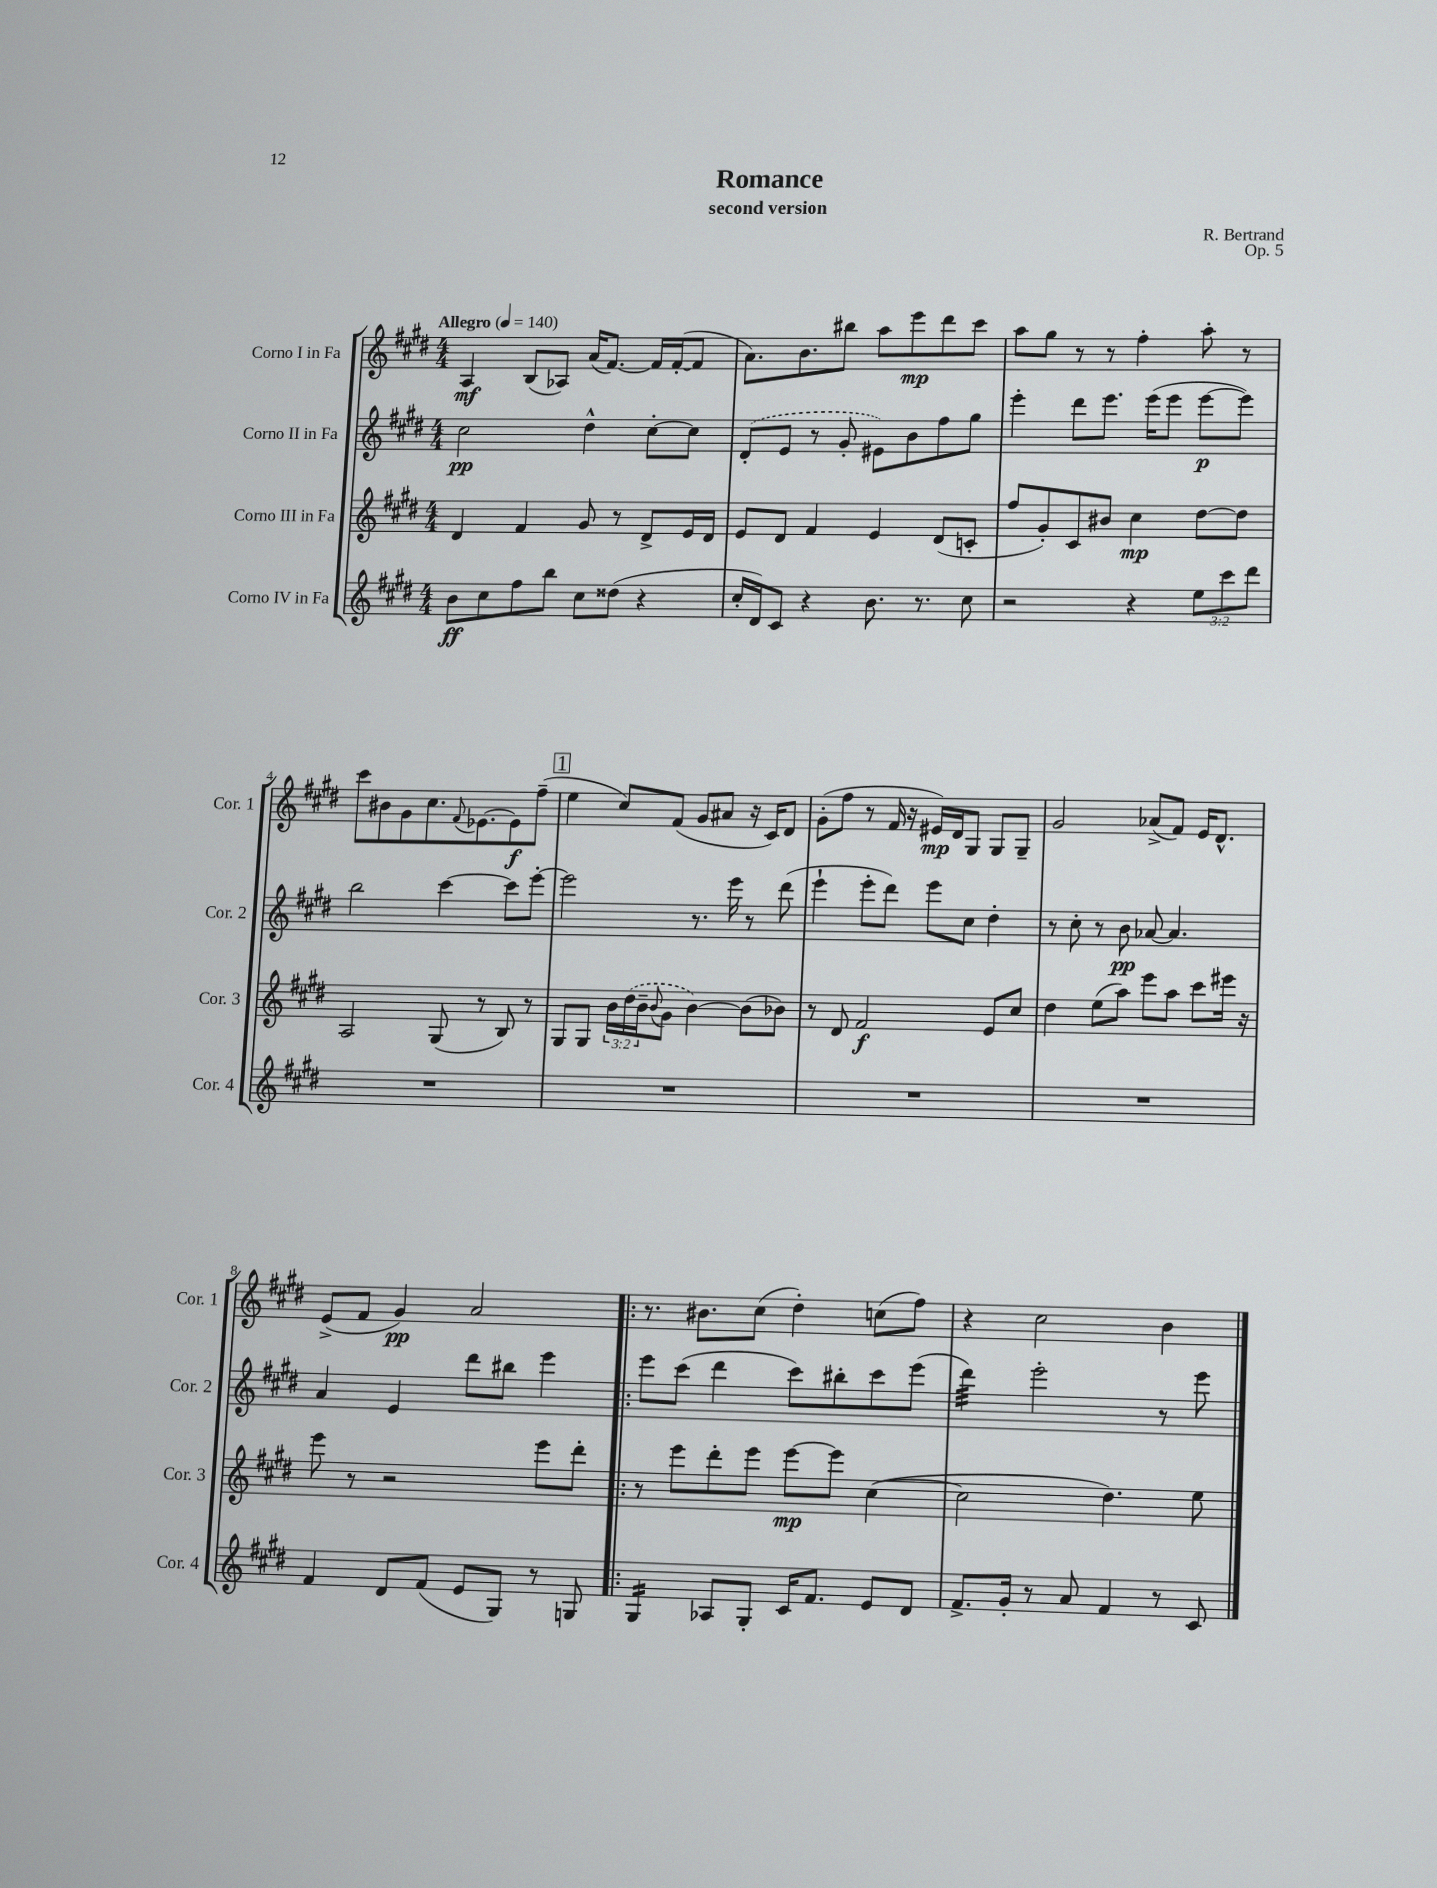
\header { title = "Romance" composer = "R. Bertrand" subtitle = "second version" opus = "Op. 5" }
<<
\new StaffGroup <<
\new Staff = "s0" \with { instrumentName = "Corno I in Fa" shortInstrumentName = "Cor. 1" } {
    \clef treble \key e \major \numericTimeSignature \time 4/4 \tempo "Allegro" 4 = 140
    a4\mf b8( aes8) a'16( fis'8.~) fis'16 fis'16~-.( fis'8 |
    a'8.) b'8. bis''8 a''8 e'''8\mp dis'''8 cis'''8 |
    a''8 gis''8 r8 r8 fis''4-. a''8-. r8 |
    cis'''8 bis'8 gis'8 cis''8. \appoggiatura { fis'8 } ees'8.~ ees'8\f fis''8--( |
    \mark \markup { \box "1" } e''4 cis''8) fis'8( gis'8 ais'8 r16 cis'16) dis'8 |
    gis'8-.( fis''8 r8 fis'16 r16 eis'16\mp) dis'16 gis8 gis8 gis8-- |
    gis'2 aes'8->( fis'8) e'16 dis'8.-^ |
    e'8->( fis'8 gis'4\pp) a'2 |
    \bar ".|:" r8. bis'8. cis''8( dis''4-.) c''8( fis''8) |
    r4 cis''2 b'4 \bar "|." |
}
\new Staff = "s1" \with { instrumentName = "Corno II in Fa" shortInstrumentName = "Cor. 2" } {
    \clef treble \key e \major \numericTimeSignature \time 4/4
    cis''2\pp dis''4-^ cis''8~-. cis''8 |
    \once \slurDashed dis'8-.( e'8 r8 gis'8-. eis'8) b'8 fis''8 gis''8 |
    e'''4-. dis'''8 e'''8. e'''16( e'''8 e'''8~\p e'''8) |
    b''2 cis'''4~ cis'''8 e'''8~-. |
    \mark \markup { \box "1" } e'''2 r8. e'''16 r8 dis'''8( |
    e'''4-! e'''8-. dis'''8) e'''8 cis''8 dis''4-. |
    r8 cis''8-. r8 b'8\pp aes'8~ aes'4. |
    a'4 e'4 dis'''8 bis''8 e'''4 |
    \bar ".|:" e'''8 cis'''8( dis'''4 cis'''8) bis''8-. cis'''8 e'''8( |
    dis'''4:32) e'''2-. r8 e'''8 \bar "|." |
}
\new Staff = "s2" \with { instrumentName = "Corno III in Fa" shortInstrumentName = "Cor. 3" } {
    \clef treble \key e \major \numericTimeSignature \time 4/4 \override Staff.TupletNumber.text = #tuplet-number::calc-fraction-text
    dis'4 fis'4 gis'8 r8 dis'8-> e'16 dis'16 |
    e'8 dis'8 fis'4 e'4 dis'8( c'8-. |
    fis''8 gis'8-.) cis'8 bis'8 cis''4\mp dis''8~ dis''8 |
    a2 gis8( r8 b8) r8 |
    \mark \markup { \box "1" } gis8 gis8 \tuplet 3/2 { b'16 \once \slurDashed dis''16( b'16-- } \appoggiatura { b'8 } gis'8 b'4~) b'8( bes'8) |
    r8 dis'8 fis'2\f e'8 cis''8 |
    dis''4 e''8( a''8) e'''8 a''8 cis'''8 eis'''16 r16 |
    e'''8 r8 r2 e'''8 dis'''8-. |
    \bar ".|:" r8 e'''8 dis'''8-. e'''8 e'''8~\mp e'''8 cis''4~( |
    cis''2 dis''4.) e''8 \bar "|." |
}
\new Staff = "s3" \with { instrumentName = "Corno IV in Fa" shortInstrumentName = "Cor. 4" } {
    \clef treble \key e \major \numericTimeSignature \time 4/4 \override Staff.TupletNumber.text = #tuplet-number::calc-fraction-text
    b'8\ff cis''8 fis''8 b''8 cis''8 disis''8( r4 |
    cis''16-. dis'16) cis'8 r4 b'8. r8. cis''8 |
    r2 r4 \tuplet 3/2 { e''8 cis'''8 dis'''8 } |
    R1 |
    \mark \markup { \box "1" } R1 |
    R1 |
    R1 |
    fis'4 dis'8 fis'8( e'8 gis8) r8 g8 |
    \bar ".|:" gis4:16 aes8 gis8-. cis'16 fis'8. e'8 dis'8 |
    fis'8.-> gis'16-. r8 a'8 fis'4 r8 cis'8 \bar "|." |
}
>>
>>
